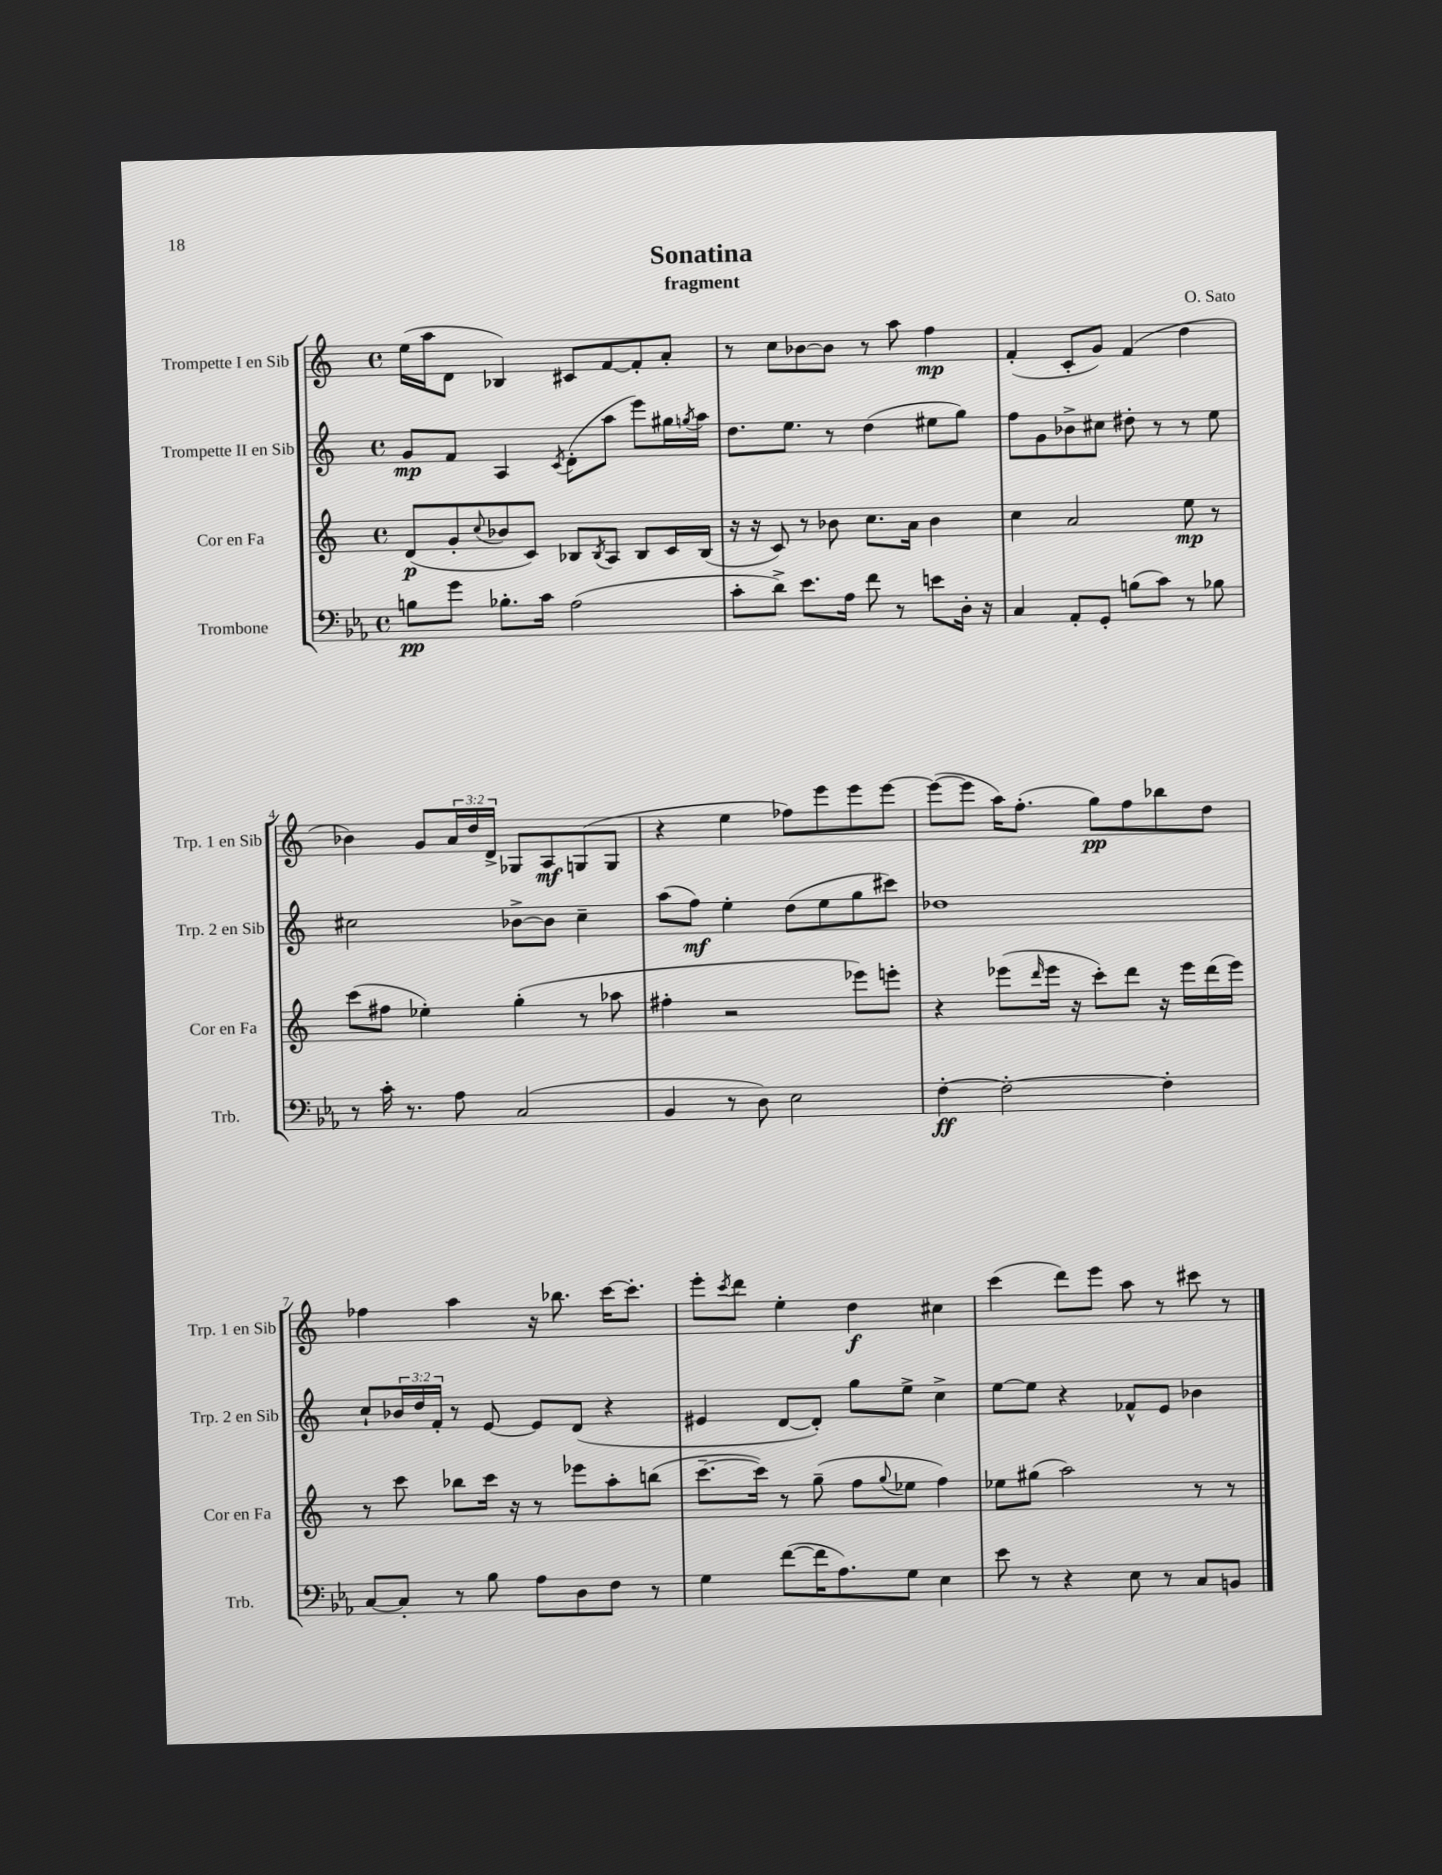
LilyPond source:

\header { title = "Sonatina" composer = "O. Sato" subtitle = "fragment" }
<<
\new StaffGroup <<
\new Staff = "s0" \with { instrumentName = "Trompette I en Sib" shortInstrumentName = "Trp. 1 en Sib" } {
    \clef treble \key c \major \defaultTimeSignature \time 4/4 \override Staff.TupletNumber.text = #tuplet-number::calc-fraction-text
    e''16( a''16 d'8 bes4) cis'8 f'8~ f'8-. a'8-. |
    r8 c''8 bes'8~ bes'8 r8 a''8 f''4\mp |
    f'4-.( c'8-. g'8) f'4( d''4 |
    bes'4) g'8 \tuplet 3/2 { a'16 d''16 d'16-> } ges8 a8\mf g8( g8 |
    r4 e''4 fes''8) e'''8 e'''8 e'''8~ |
    e'''8~( e'''8 a''16) f''8.-.( g''8\pp) f''8 bes''8 d''8 |
    fes''4 a''4 r16 bes''8. c'''16~ c'''8.-. |
    e'''8-. \acciaccatura { c'''8 } d'''8 e''4-. d''4\f cis''4 |
    c'''4( d'''8) e'''8 a''8 r8 cis'''8 r8 \bar "|." |
}
\new Staff = "s1" \with { instrumentName = "Trompette II en Sib" shortInstrumentName = "Trp. 2 en Sib" } {
    \clef treble \key c \major \defaultTimeSignature \time 4/4 \override Staff.TupletNumber.text = #tuplet-number::calc-fraction-text
    g'8\mp f'8 a4 \acciaccatura { c'8 } d'8-.( a''8 e'''8) gis''16 \acciaccatura { g''8 } a''16 |
    d''8. e''8. r8 d''4( eis''8 g''8) |
    f''8 g'8 bes'8-> cis''8 dis''8-. r8 r8 e''8 |
    cis''2 bes'8~-> bes'8 cis''4-- |
    a''8( f''8\mf) e''4-. d''8( e''8 g''8 cis'''8) |
    des''1 |
    c''8-! \tuplet 3/2 { bes'16 d''16 f'16-. } r8 e'8~ e'8 d'8( r4 |
    eis'4 d'8~ d'8-.) g''8 e''8-> c''4-> |
    e''8~ e''8 r4 fes'8-^ e'8 bes'4 \bar "|." |
}
\new Staff = "s2" \with { instrumentName = "Cor en Fa" shortInstrumentName = "Cor en Fa" } {
    \clef treble \key c \major \defaultTimeSignature \time 4/4
    d'8\p( g'8-. \appoggiatura { c''8 } bes'8 c'8) bes8 \acciaccatura { bes8 } a8 bes8 c'16 bes16( |
    r16 r16 c'8) r8 bes'8 c''8. a'16 bes'4 |
    c''4 a'2 e''8\mp r8 |
    c'''8( fis''8 ees''4-.) g''4-.( r8 aes''8 |
    fis''4-. r2 ees'''8) e'''8-. |
    r4 ees'''8( \grace { d'''16 } ees'''16 r16 c'''8-.) d'''8 r16 ees'''16 d'''16( ees'''16) |
    r8 c'''8 bes''8 c'''16 r16 r8 ees'''8 a''8-. b''8( |
    c'''8.~-- c'''16) r8 g''8--( f''8 \appoggiatura { g''8 } ees''8 f''4) |
    ees''8 gis''8( a''2) r8 r8 \bar "|." |
}
\new Staff = "s3" \with { instrumentName = "Trombone" shortInstrumentName = "Trb." } {
    \clef bass \key ees \major \defaultTimeSignature \time 4/4
    b8\pp g'8 bes8.-. c'16 aes2( |
    c'8-. d'8->) ees'8. aes16 f'8 r8 e'8 d16-. r16 |
    c4 aes,8-. g,8-. b8( c'8) r8 bes8 |
    r8 c'16-. r8. aes8 c2( |
    bes,4 r8 d8) ees2 |
    f4~-.\ff f2~-. f4-. |
    c8~ c8-. r8 bes8 aes8 d8 f8 r8 |
    g4 f'8~( f'16 aes8.) g8 ees4 |
    ees'8 r8 r4 ees8 r8 c8 b,8 \bar "|." |
}
>>
>>
